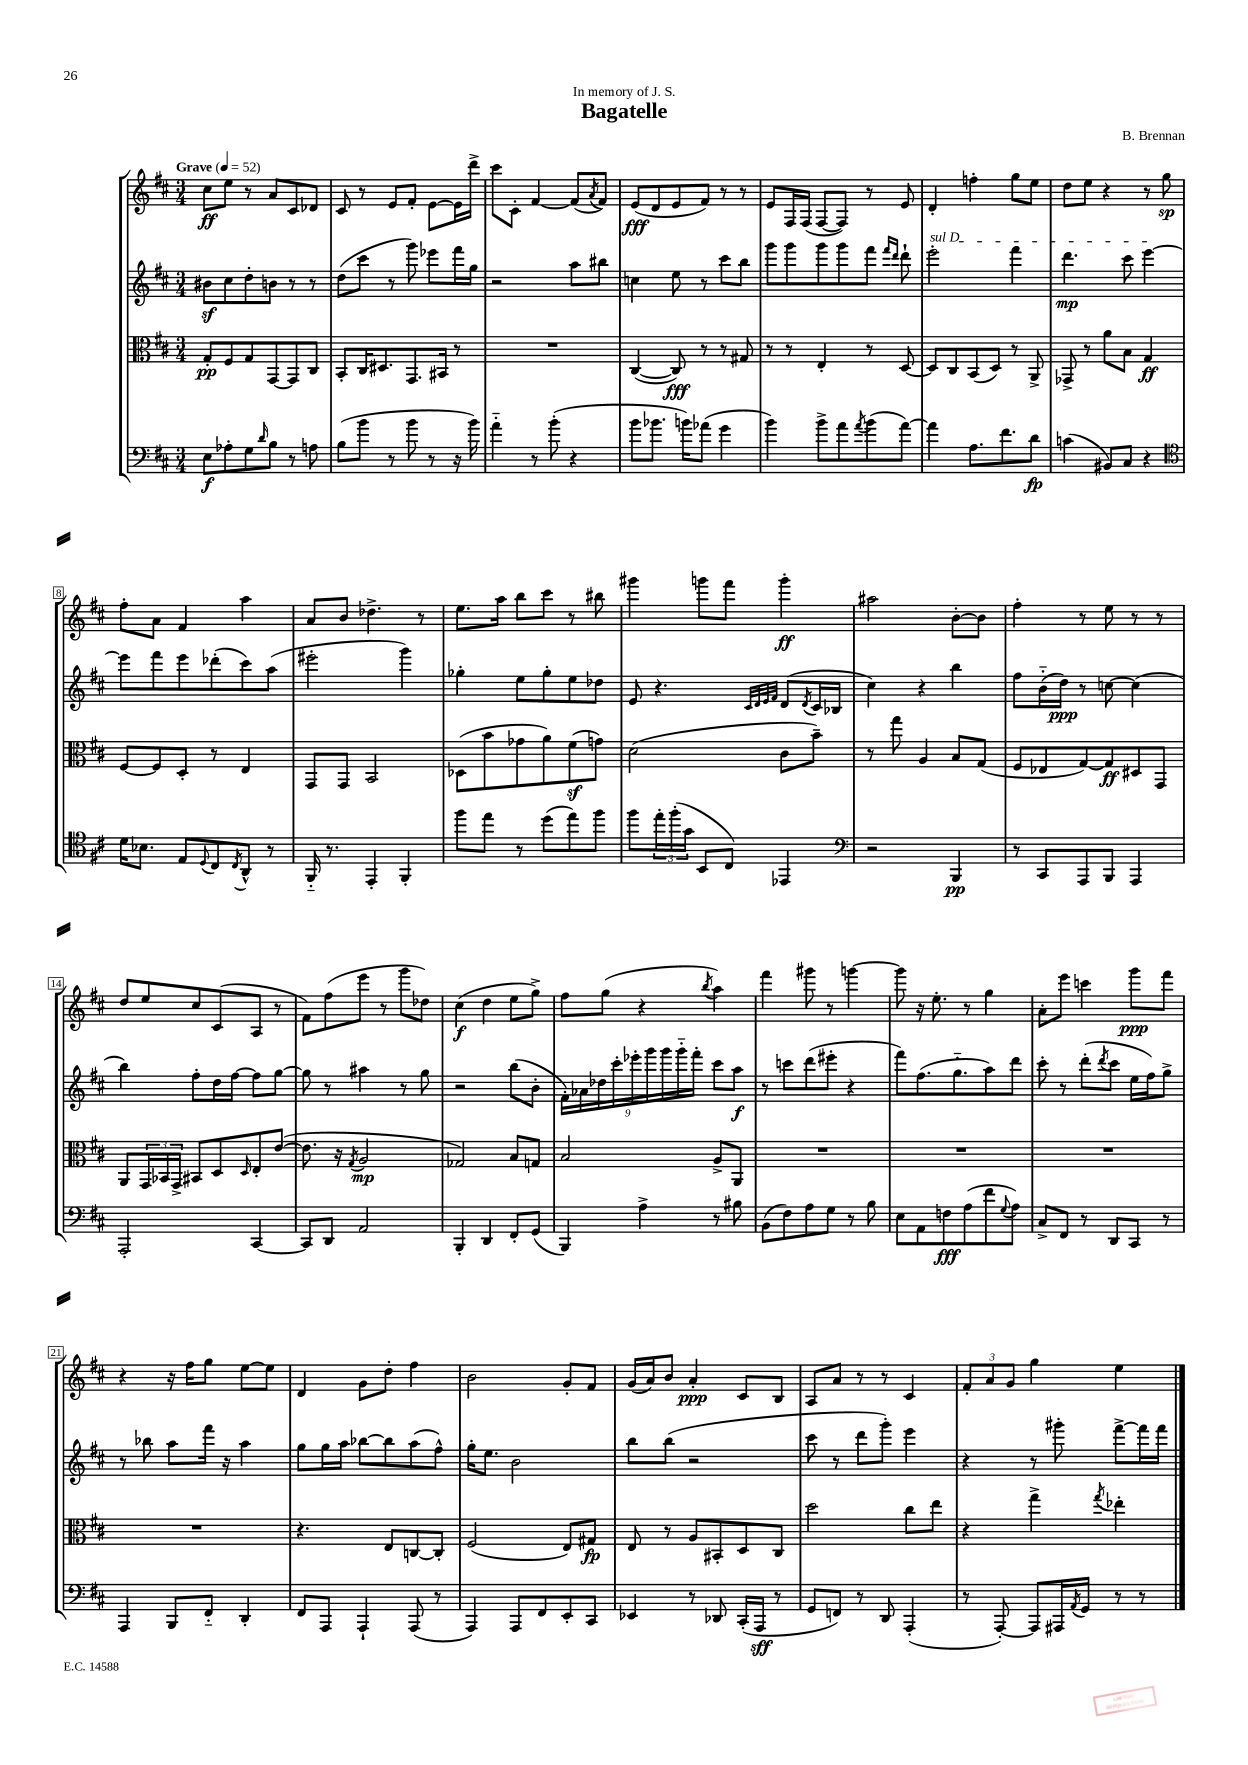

**kern	**kern	**kern	**kern
*staff4	*staff3	*staff2	*staff1
*clefF4	*clefC3	*clefG2	*clefG2
*k[f#c#]	*k[f#c#]	*k[f#c#]	*k[f#c#]
*M3/4	*M3/4	*M3/4	*M3/4
*MM52	*MM52	*MM52	*MM52
8E\L	8G'/L	8b#\L	8cc#\L
8A-'\	8F#/	8cc#\	8ee\J
8G\	8G/	8dd'\	8r
16qqd/	.	.	.
8B\J	[8GG/	8b\J	8a/L
8r	8GG/]	8r	8c#/
8A\	8C#/J	8r	8d-/J
=	=	=	=
(8B\L	8BB'/L	(8dd\L	8c#/
8b\J	16C#/K	8ccc#\J	8r
.	8.D#/	.	.
8r	.	8r	8e/L
8b\	8.GG/	8ggg\)	8f#'/J
8r	.	8eee-\L	[8e\L
.	16BB#/Jk	.	.
16r	8r	16fff#\L	16e\]L
16b\)	.	16gg\JJ	16ddd^\JJ
=	=	=	=
4a'~\	2.r	2r	8ccc#\L
.	.	.	8c#'\J
8r	.	.	[4f#/
(8b'\	.	.	.
4r	.	8aa\L	(8f#/]L
.	.	.	8qa/
.	.	8bb#\J	8f#/J)
=	=	=	=
8b\L	([4C#/	4cc\	(8e/L
8.b-\J	.	.	8d/
.	8C#/])	8ee\	8e/
16b\LK)	.	.	.
(8a-\J	8r	8r	8f#/J)
4g\	8r	8ccc#\L	8r
.	8G#/	8bb\J	8r
=	=	=	=
4b\)	8r	8ggg\L	8e/L
.	8r	8ggg\	16F#/L
.	.	.	(16F#/JJ
8b^\L	4E'/	8ggg\	[8F#/L
8a\	.	8ggg\	8F#/]J)
8qa/	.	.	.
(8b\	8r	8fff#\J	8r
.	.	16qqfff#/LL	.
.	.	16qqddd/JJ	.
[8a\J)	[8D/	8ddd`\	8e/
=	=	=	=
4a\]	8D/]L	2eee'\	4d'/
.	8C#/	.	.
8.A\L	(8BB/	.	4ff'\
.	8D/J)	.	.
8.f#\	.	.	.
.	8r	4fff#\	8gg\L
8d\J	8AA^/	.	8ee\J
=	=	=	=
(4c\	8GG-^/	4.ddd\	8dd\L
.	8r	.	8ee\J
8BB#/L)	8a\L	.	4r
8C#/J	8B\J	8ccc#\	.
4r	4G/	[4eee\	8r
.	.	.	8gg\
=	=	=	=
*clefC4	*	*	*
16d\LK	[8F#/L	8eee\]L	8ff#'\L
8.B-\J	.	.	.
.	8F#/]	8fff#\	8a\J
8E/L	8D'/J	8eee\	4f#/
8qqD/	.	.	.
8C#/	8r	(8ddd-'\	.
8qC#/	.	.	.
8AA^^/J	4E/	8ccc#\)	4aa\
8r	.	(8aa\J	.
=	=	=	=
16FF#'~/	8GG/L	2eee#'\	8a/L
8.r	.	.	.
.	8GG/J	.	8b/J
4EE'/	2BB/	.	4.dd-^\
4FF#'/	.	4ggg\)	.
.	.	.	8r
=	=	=	=
8ff#\L	(8D-\L	4gg-'\	8.ee\L
8ee\J	8b\	.	.
.	.	.	16aa\Jk
8r	8g-\	8ee\L	8bb\L
(8dd\L	8a\)	8gg-'\	8ccc#\J
8ee\)	(8f#\	8ee\	8r
8ff#\J	8g\J)	8dd-\J	8bb#\
=	=	=	=
8ff#\L	(2d\	8e/	4ggg#\
24ee'\L	.	4.r	.
(24ff#'\	.	.	.
24g\JJ	.	.	.
8BB/L	.	.	8ggg\L
8C#/J)	.	.	8fff#\J
.	.	32qqc#/LLL	.
.	.	32qqd/	.
.	.	32qqe/	.
.	.	32qqf#/JJJ	.
4EE-/	8c#\L	(8d/L	4ggg'\
.	.	8qd/	.
.	8b~\J)	16c#/L	.
.	.	16B-/JJ	.
=	=	=	=
*clefF4	*	*	*
2r	8r	4cc#\)	2aa#\
.	8gg\	.	.
.	4A/	4r	.
4BBB/	8B/L	4bb\	[8b'\L
.	(8G/J	.	8b\]J
=	=	=	=
8r	8F#/L	8ff#\L	4ff#'\
8CC#/L	8E-/	(16b'~\L	.
.	.	16dd\JJ)	.
8AAA/	[8G/)	8r	8r
8BBB/J	8G/]	[8cc\	8ee\
4AAA/	8D#/	(4cc\]	8r
.	8GG/J	.	8r
=	=	=	=
2AAA'/	8AA/L	4bb\)	8dd/L
.	24GG/L	.	8ee/
.	24BB-/	.	.
.	24GG^/JJ	.	.
.	8BB#/L	8ff#'\L	8cc#/
.	8D/	16dd\L	(8c#/
.	.	[16ff#\JJ	.
.	16qqD/	.	.
[4CC#/	8E'/	8ff#\]L	8A/J
.	([8e/J	[8gg\J	8r
=	=	=	=
8CC#/]L	8.e\]	8gg\]	8f#\L)
8DD/J	.	8r	(8ff#\
.	16r	.	.
.	8qG/	.	.
2AA/	2A/	4aa#\	8eee\J
.	.	.	8r
.	.	8r	8ggg\L
.	.	8gg\	8dd-\J)
=	=	=	=
4BBB'/	2G-/)	2r	(4cc#\
4DD/	.	.	4dd\
8FF#'/L	8B/L	(8bb\L	8ee\L
(8GG/J	8G/J	8b'\J	8gg^\J)
=	=	=	=
4BBB/)	2B/	18f#'\LL)	8ff#\L
.	.	18a-\	.
.	.	18dd-\	.
.	.	.	(8gg\J
.	.	18ccc#'\	.
.	.	18eee-'\	.
4A^\	.	.	4r
.	.	18ggg\	.
.	.	18ggg\	.
.	.	18ggg'~\	.
.	.	18fff#'\JJ	.
.	.	.	8qbb/
8r	8A^/L	8ccc#\L	4aa\)
8B#\	8AA/J	8aa\J	.
=	=	=	=
(8BB\L	2.r	8r	4fff#\
8F#\)	.	8ccc\L	.
8A\	.	(8ddd\	8ggg#\
8G\J	.	8eee#'\J	8r
8r	.	4r	[4ggg\
8B\	.	.	.
=	=	=	=
8E\L	2.r	8fff#\L)	8ggg\]
8AA\	.	(8.ff#\	16r
.	.	.	8.ee'\
8F\	.	.	.
.	.	8.gg'~\	.
(8A\	.	.	8r
8f#\	.	8aa\)	4gg\
8qqG/	.	.	.
8A\J)	.	8ddd\J	.
=	=	=	=
8C#^/L	2.r	8ccc#'\	8a'\L
8FF#/J	.	8r	8eee\J
8r	.	(8ddd'\L	4ccc\
.	.	8qddd/	.
8DD/L	.	8ccc#\J	.
8CC#/J	.	16ee\LL	8ggg\L
.	.	16ff#\J)	.
8r	.	8gg^\J	8fff#\J
=	=	=	=
4AAA/	2.r	8r	4r
.	.	8bb-\	.
8BBB/L	.	8aa\L	16r
.	.	.	16ff#\LK
8FF#'~/J	.	16fff#\Jk	8gg\J
.	.	16r	.
4DD'/	.	4aa\	[8ee\L
.	.	.	8ee\]J
=	=	=	=
8FF#/L	4.r	8gg\L	4d/
8AAA/J	.	16gg\L	.
.	.	16aa\JJ	.
4AAA`/	.	[8bb-\L	8g\L
.	8E/L	8bb-\]	8dd'\J
(8AAA/	[8C/	(8aa\	4ff#\
8r	8C'/]J	8ff#^^\J)	.
=	=	=	=
4AAA/)	(2F#/	16gg'\LK	2b\
.	.	8.ee\J	.
8AAA/L	.	2b\	.
8FF#/	.	.	.
8EE'/	8E/L)	.	8g'/L
8CC#/J	8G#/J	.	8f#/J
=	=	=	=
4EE-/	8E/	8bb\L	(16g/LL
.	.	.	16a/J)
.	8r	(8bb\J	8b/J
8r	8A/L	2r	4a'/
8DD-/	8BB#'/	.	.
(16CC#'/LL	8D/	.	8c#/L
16AAA/JJ	.	.	.
8r	8C#/J	.	8B/J
=	=	=	=
8GG/L	2dd\	8ccc#\	8A/L
8FF/J)	.	8r	8a/J
8r	.	8ddd\L	8r
8DD/	.	8ggg'\J)	8r
(4AAA'/	8cc#\L	4eee\	4c#/
.	8ee\J	.	.
=	=	=	=
8r	4r	4r	12f#'/L
.	.	.	12a/
[8AAA'/)	.	.	.
.	.	.	12g/J
8AAA/]L	4gg^\	8r	4gg\
16AAA#/L	.	8ggg#'\	.
8qAA/	.	.	.
16GG/JJ	.	.	.
.	8qgg/	.	.
8r	4ee-'\	[8fff#^\L	4ee\
8r	.	16fff#\]L	.
.	.	16fff#\JJ	.
==	==	==	==
*-	*-	*-	*-
